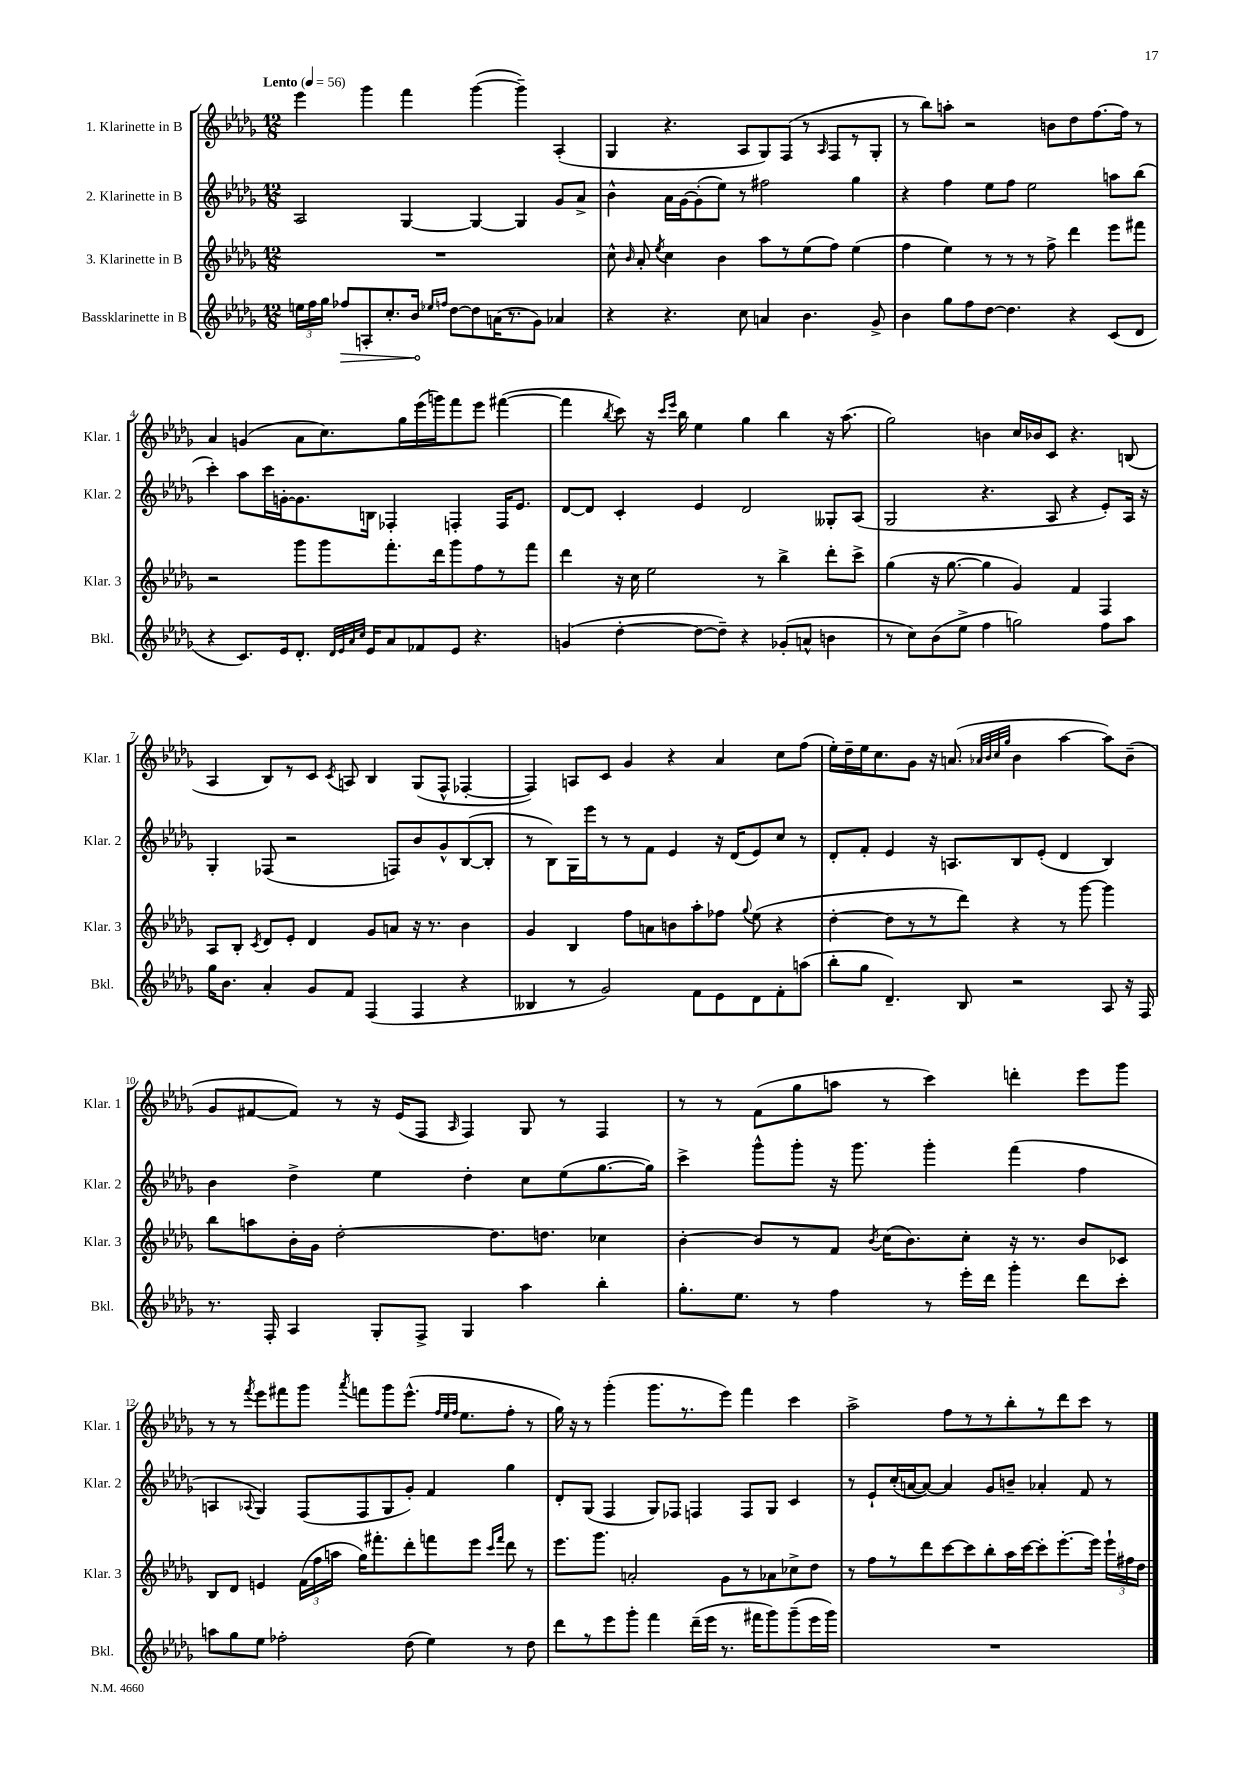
<<
\new StaffGroup <<
\new Staff = "s0" \with { instrumentName = "1. Klarinette in B" shortInstrumentName = "Klar. 1" } {
    \clef treble \key des \major \numericTimeSignature \time 12/8 \tempo "Lento" 4 = 56
    \autoBeamOff ees'''4 ges'''4 f'''4 ges'''4~( ges'''4--) aes4-.( |
    ges4 r4. aes8[ ges8) f8]( r8 \grace { aes16 } f8[ r8 ges8]-. |
    r8 bes''8[) a''8]-. r2 b'8[ des''8 f''8.~ f''16] r8 |
    aes'4 g'4( aes'8[ c''8.) ges''16 ees'''16( g'''16) f'''8 ees'''8] fis'''4~( |
    fis'''4 \acciaccatura { bes''8 } c'''8) r16 \grace { c'''16[ ees'''16] } bes''16 ees''4 ges''4 bes''4 r16 aes''8.( |
    ges''2) b'4 c''16[ bes'16 c'8] r4. b8( |
    aes4 bes8[) r8 c'8] \acciaccatura { c'8 } a8 bes4 ges8[( f8]-^ fes4~-. |
    fes4) a8[ c'8] ges'4 r4 aes'4 c''8[ f''8]( |
    ees''16[-.) des''16-- ees''16 c''8. ges'8] r16 a'8.( \grace { aes'32[ bes'32 c''32 ges''32] } bes'4 aes''4~ aes''8[) bes'8]--( |
    ges'8[ fis'8~ fis'8]) r8 r16 ees'16[( f8] \grace { aes16 } f4) ges8 r8 f4 |
    r8 r8 f'8[( ges''8 a''8] r8 c'''4) d'''4-. ees'''8[ ges'''8] |
    r8 r8 \acciaccatura { f'''8 } ees'''8[ fis'''8 ges'''8] \acciaccatura { aes'''8 } f'''8[ ges'''8 ees'''8.]-^( \grace { f''32[ ees''32 f''32] } ees''8.[ f''8]-. r8 |
    ges''16) r16 r8 ges'''4-.( ges'''8.[ r8. ees'''8]) f'''4 c'''4 |
    aes''2-> f''8[ r8 r8 bes''8-. r8 des'''8 c'''8] r8 \bar "|." |
}
\new Staff = "s1" \with { instrumentName = "2. Klarinette in B" shortInstrumentName = "Klar. 2" } {
    \clef treble \key des \major \numericTimeSignature \time 12/8
    \autoBeamOff aes2 ges4~ ges4~ ges4 ges'8[ aes'8]-> |
    bes'4-^ aes'16[ ges'16~ ges'8-.( ees''8]) r8 fis''2 ges''4 |
    r4 f''4 ees''8[ f''8] ees''2 a''8[ bes''8]( |
    c'''4-.) aes''8[ c'''16 g'16~-. g'8. b16] fes4-. f4-. f16[ ees'8.] |
    des'8[~ des'8] c'4-. ees'4 des'2 geses8[-. aes8]( |
    ges2 r4. aes8 r4 ees'8[-.) aes16] r16 |
    ges4-. fes8( r2 f8[) bes'8 ges'8-^ bes8~( bes8]-. |
    r8 bes8[) ges16 ees'''16 r8 r8 f'8] ees'4 r16 des'16[( ees'8) c''8] r8 |
    des'8[-. f'8]-. ees'4 r16 a8.[ bes8 ees'8]-.( des'4 bes4) |
    bes'4 des''4-> ees''4 des''4-. c''8[ ees''8( ges''8.~ ges''16]) |
    c'''4-> ges'''8[-^ ges'''8]-. r16 ges'''8. ges'''4-. f'''4( f''4 |
    a4 \appoggiatura { aes8 } ges4) f8[( f8 ges8 ges'8]-.) f'4 ges''4 |
    des'8[-. ges8]( f4 ges8[) fes8] f4 f8[ ges8] c'4 |
    r8 ees'8[-! c''16-.( a'16~ a'8]~) a'4 ges'8[ b'8]-- aes'4-. f'8 r8 \bar "|." |
}
\new Staff = "s2" \with { instrumentName = "3. Klarinette in B" shortInstrumentName = "Klar. 3" } {
    \clef treble \key des \major \numericTimeSignature \time 12/8
    \autoBeamOff R1. |
    c''8-^ \grace { bes'16 } aes'8-. \acciaccatura { ees''8 } c''4 bes'4 aes''8[ r8 ees''8( f''8]) ees''4( |
    f''4 ees''4) r8 r8 r8 f''8-> des'''4 ees'''8[ fis'''8] |
    r2 ges'''8[ ges'''8 f'''8.-. des'''16 ges'''8 f''8 r8 f'''8] |
    des'''4 r16 c''16 ees''2 r8 bes''4-> des'''8[-. c'''8]-> |
    ges''4( r16 ges''8.~ ges''4 ges'4) f'4 f4 |
    aes8[ bes8]-. \acciaccatura { c'8 } des'8[ ees'8]-. des'4 ges'8[ a'8] r16 r8. bes'4 |
    ges'4 bes4 f''8[ a'8 b'8 aes''8-. fes''8] \appoggiatura { ges''8 } ees''8( r4 |
    des''4~-. des''8[ r8 r8 des'''8]) r4 r8 ges'''8~ ges'''4 |
    bes''8[ a''8 bes'16-. ges'16] des''2~-. des''8.[ d''8.] ces''4 |
    bes'4~-. bes'8[ r8 f'8] \acciaccatura { bes'8 } c''16[( bes'8.) c''8]-. r16 r8. bes'8[ ces'8] |
    bes8[ des'8] e'4 \tuplet 3/2 { f'16[( f''16 a''16] } ges''16[) fis'''8.-. des'''8-. f'''8 ees'''8] \grace { c'''16[ f'''16] } des'''8 r8 |
    ees'''8.[ ges'''8.] a'2-. ges'8[ r8 aes'8 ces''8-> des''8] |
    r8 f''8[ r8 des'''8 c'''8~ c'''8 bes''8-. aes''16 c'''16~ c'''8-. ees'''8.~-. ees'''16] \tuplet 3/2 { ees'''16[-! fis''16 des''16] } \bar "|." |
}
\new Staff = "s3" \with { instrumentName = "Bassklarinette in B" shortInstrumentName = "Bkl." } {
    \clef treble \key des \major \numericTimeSignature \time 12/8
    \autoBeamOff \tuplet 3/2 { e''16[ f''16 ges''16] } \once \override Hairpin.circled-tip = ##t fes''8[\> a8-. c''8.-. bes'16]\! \grace { ees''16[ f''16] } des''8[~ des''8 a'16( r8. ges'8]) aes'4 |
    r4 r4. c''8 a'4 bes'4. ges'8-> |
    bes'4 ges''8[ f''8 des''8]~ des''4. r4 c'8[( des'8] |
    r4 c'8.[) ees'16 des'8.]-. \grace { des'32[ ees'32 aes'32 c''32] } ees'16[ aes'8 fes'8 ees'8] r4. |
    g'4( des''4~-. des''8[~ des''8]--) r4 ges'8[-.( a'8]-^ b'4 |
    r8 c''8[) bes'8( ees''8]-> f''4 g''2) f''8[ aes''8] |
    ges''16[ bes'8.] aes'4-. ges'8[ f'8] f4( f4 r4 |
    beses4 r8 ges'2) f'8[ ees'8 des'8 f'8-. a''8]( |
    bes''8[-. ges''8] des'4.--) bes8 r2 aes8 r16 f16 |
    r8. f16-. aes4 ges8[-. f8]-> ges4 aes''4 bes''4-. |
    ges''8.[-. ees''8.] r8 f''4 r8 ees'''16[-. des'''16] ges'''4-. des'''8[ c'''8]-. |
    a''8[ ges''8 ees''8] fes''2-. des''8( ees''4) r8 des''8 |
    des'''8[ r8 ees'''8 ges'''8]-. f'''4 des'''16[--( ees'''16] r8. fis'''16[ ges'''8) ges'''8--( ees'''16 ges'''16]) |
    R1. \bar "|." |
}
>>
>>
